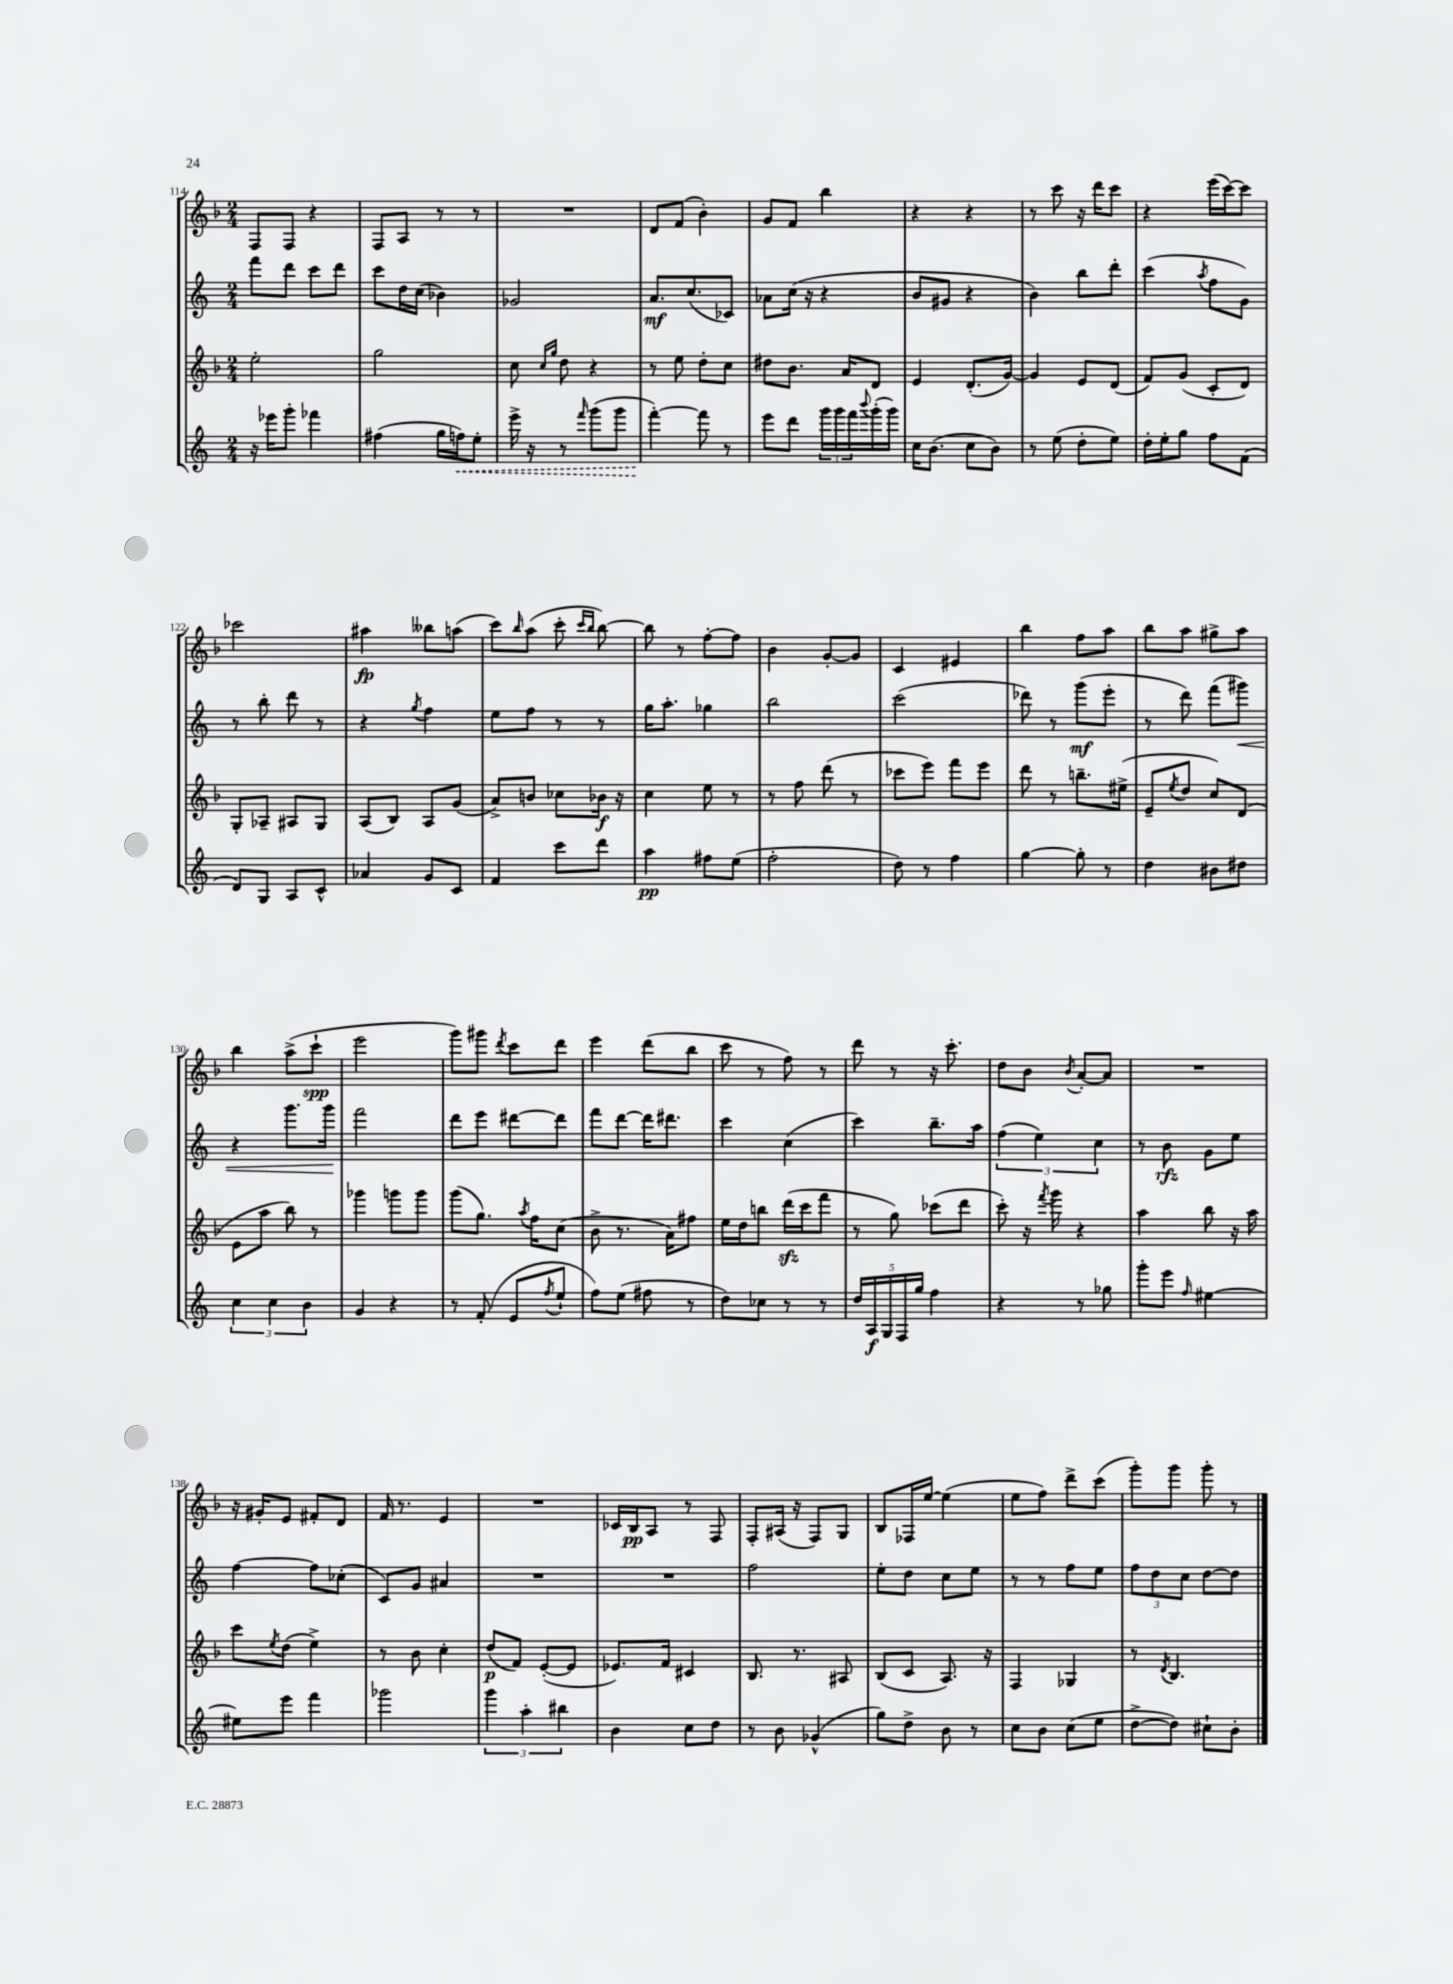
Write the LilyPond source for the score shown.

<<
\new StaffGroup <<
\new Staff = "s0" {
    \clef treble \key f \major \numericTimeSignature \time 2/4
    f8 f8 r4 |
    f8 a8 r8 r8 |
    R2 |
    d'8 f'8( bes'4-.) |
    g'8 f'8 bes''4 |
    r4 r4 |
    r8 c'''8 r16 d'''16 c'''8 |
    r4 e'''16( c'''16~) c'''8 |
    ces'''2 |
    ais''4\fp beses''8 a''8( |
    c'''8) \grace { bes''16 } a''8( c'''8-. \grace { c'''16 bes''16 } bes''8~) |
    bes''8 r8 f''8~-. f''8 |
    bes'4 g'8~-. g'8 |
    c'4 eis'4 |
    bes''4 f''8 a''8 |
    bes''8 a''8 gis''8-> a''8 |
    bes''4 a''8->( c'''8-!\spp |
    e'''2 |
    g'''8) gis'''8 \acciaccatura { d'''8 } c'''8 d'''8 |
    e'''4 d'''8( bes''8 |
    c'''8 r8 f''8) r8 |
    d'''8 r8 r16 c'''8.-. |
    d''8 bes'8 \acciaccatura { bes'8 } a'8~-. a'8 |
    R2 |
    r16 gis'16-. e'8 fis'8-. d'8 |
    f'16 r8. e'4 |
    R2 |
    ces'16 bes16\pp a8 r8 f8 |
    f8-. ais16( r16 f8) g8 |
    bes8 fes16 e''16~ e''4( |
    e''8 f''8) d'''8-> c'''8( |
    g'''8-.) g'''8 g'''8-. r8 \bar "|." |
}
\new Staff = "s1" {
    \clef treble \key c \major \numericTimeSignature \time 2/4
    f'''8 d'''8 c'''8 d'''8 |
    c'''8 d''16 c''16( bes'4) |
    ges'2 |
    a'8.\mf c''8.( ces'8) |
    aes'8 c''16( r16 r4 |
    b'8 gis'8 r4 |
    b'4) b''8 d'''8-. |
    c'''4( \acciaccatura { a''8 } f''8 g'8) |
    r8 b''8-. d'''8 r8 |
    r4 \acciaccatura { g''8 } f''4 |
    e''8 f''8 r8 r8 |
    g''16 a''8.-. ges''4 |
    b''2 |
    c'''2( |
    des'''8) r8 g'''8\mf( e'''8-. |
    r8 d'''8) f'''8( gis'''8\<) |
    r4 g'''8. g'''16\! |
    f'''2 |
    d'''8 e'''8 dis'''8~ dis'''8 |
    f'''8 d'''8~ d'''16 dis'''8. |
    c'''4 c''4( |
    c'''4) b''8.-- a''16 |
    \tuplet 3/2 { f''4( e''4) c''4 } |
    r8 b'8\rfz g'8 e''8 |
    f''4~ f''8 ces''8-.( |
    c'8) g'8 ais'4 |
    R2 |
    R2 |
    f''2 |
    e''8-. d''8 c''8 e''8 |
    r8 r8 f''8 e''8 |
    \tuplet 3/2 { f''8 d''8 c''8 } d''8~ d''8 \bar "|." |
}
\new Staff = "s2" {
    \clef treble \key f \major \numericTimeSignature \time 2/4
    e''2-. |
    g''2 |
    c''8 \grace { c''16 g''16 } d''8 r4 |
    r8 e''8 d''8-. c''8 |
    dis''8 bes'8. a'16 d'8 |
    e'4 d'8.-.( g'16~) |
    g'4 e'8 d'8( |
    f'8) g'8( c'8-. d'8) |
    g8-. aes8-- ais8 g8 |
    a8( bes8) a8 g'8( |
    a'8->) b'8 ces''8 bes'16\f r16 |
    c''4 e''8 r8 |
    r8 f''8 d'''8( r8 |
    ces'''8 e'''8) f'''8 e'''8 |
    d'''8 r8 b''8.-- eis''16->( |
    e'8-- \acciaccatura { e''8 } d''8 c''8) d'8( |
    e'8 a''8 bes''8) r8 |
    ges'''4 g'''8 g'''8 |
    g'''8( g''8.) \acciaccatura { a''8 } f''16 c''8( |
    bes'8-> r8. a'16) fis''8 |
    e''16 d''16 b''8 d'''16\sfz( c'''16 f'''8 |
    r8 g''8) ces'''8( d'''8 |
    c'''8-.) r16 \acciaccatura { f'''8 } g'''16 r4 |
    a''4 bes''8 r16 a''16 |
    c'''8 \acciaccatura { e''8 } d''8( e''4->) |
    r8 bes'8 c''4-. |
    d''8\p( f'8) e'8~-.( e'8 |
    ees'8.) f'16 cis'4 |
    bes8. r8. ais8 |
    bes8( c'8 a8.) r16 |
    f4 ges4 |
    r8 \acciaccatura { d'8 } bes4. \bar "|." |
}
\new Staff = "s3" {
    \clef treble \key c \major \numericTimeSignature \time 2/4
    r16 ees'''16 g'''8-. fes'''4 |
    fis''4( g''16 \once \override Hairpin.style = #'dashed-line f''16\<) e''8-. |
    e'''16-> r16 r8 \grace { f'''16 } g'''8( g'''8 |
    f'''4~-.\!) f'''8 r8 |
    e'''8 d'''8 \tuplet 3/2 { g'''16 g'''16 f'''16 } \appoggiatura { b'''8 } g'''16-.( g'''16) |
    c''16 b'8.( c''8 b'8) |
    r8 e''8( d''8-. e''8) |
    d''16-. e''16-. g''8 f''8 f'8( |
    d'8) g8 a8 c'8-^ |
    aes'4 g'8 c'8 |
    f'4 c'''8 d'''8 |
    a''4\pp fis''8 e''8( |
    f''2-. |
    d''8) r8 f''4 |
    g''4~ g''8-. r8 |
    d''4 bis'8 dis''8 |
    \tuplet 3/2 { c''4 c''4 b'4 } |
    g'4 r4 |
    r8 f'8-.( e'8 \acciaccatura { f''8 } e''8-! |
    f''8) e''8( fis''8 r8 |
    d''8) ces''8 r8 r8 |
    \tuplet 5/4 { d''16 a16\f g16 f16 g''16 } f''4 |
    r4 r8 ges''8 |
    g'''8-. e'''8 \grace { f''16 } eis''4~ |
    eis''8 e'''8 f'''4 |
    ges'''2 |
    \tuplet 3/2 { g'''4 a''4-. bis''4 } |
    b'4 c''8 d''8 |
    r8 b'8 ges'4-^( |
    g''8) d''8-> b'8 r8 |
    c''8 b'8 c''8( e''8 |
    d''8~-> d''8) cis''8-! b'8-. \bar "|." |
}
>>
>>
\layout { \context { \Score currentBarNumber = #114 } }
